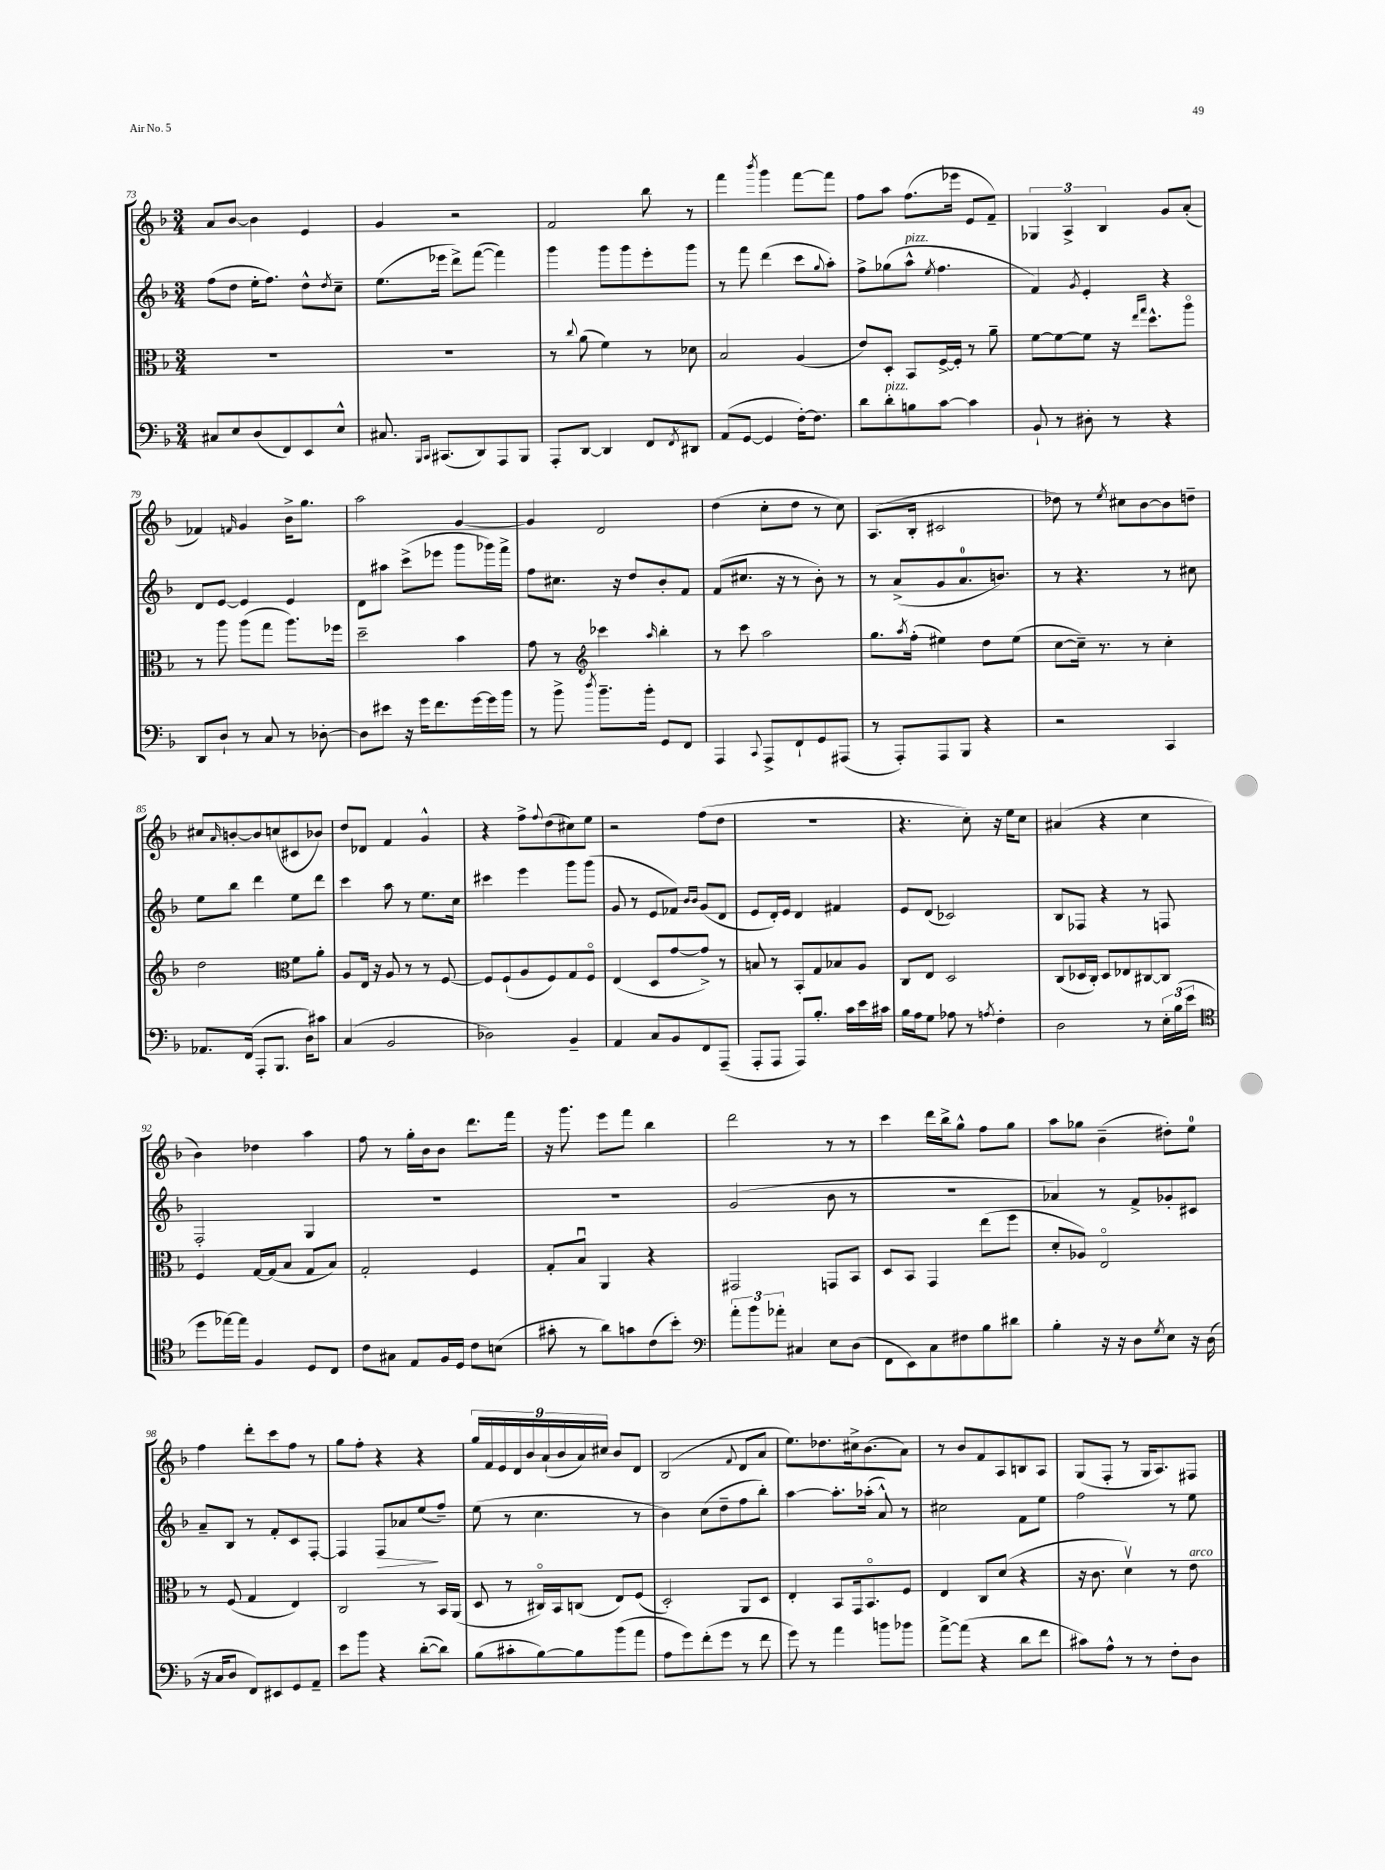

**kern	**kern	**kern	**kern
*staff4	*staff3	*staff2	*staff1
*clefF4	*clefC3	*clefG2	*clefG2
*k[b-]	*k[b-]	*k[b-]	*k[b-]
*M3/4	*M3/4	*M3/4	*M3/4
8C#	2.r	(8ff	8a
8E	.	8dd	[8b-
(8D	.	16ee'	4b-]
.	.	8.ff)	.
8FF)	.	.	.
8EE	.	8dd^^	4e
.	.	8qdd	.
8E^^	.	8cc~	.
=	=	=	=
8.C#	2.r	(8.ee	4g
16qqBBB-	.	.	.
16qqCC	.	.	.
(8.CC#	.	16eee-	.
.	.	8ddd^)	2r
8DD)	.	([8fff	.
8AAA	.	4fff])	.
8BBB-	.	.	.
=	=	=	=
8AAA'	8r	4ggg	2f
.	8qqcc	.	.
[8DD	(8a	.	.
4DD]	4f)	8ggg	.
.	.	8ggg	.
8FF	8r	8eee'	8bb-
8qFF	.	.	.
8DD#	8d-	8ggg	8r
=	=	=	=
(8AA	2B-	8r	4fff
[8GG	.	8fff	.
.	.	.	8qbbb-
4GG]	.	(4ddd	4ggg
[16F')	(4A	8ccc	[8fff
8.F]	.	.	.
.	.	8qqgg	.
.	.	8aa')	8fff]
=	=	=	=
8d	8e)	8ff^	8ff
8d'	8D'	(8gg-	8aa
8B	8BB-	8aa^^	(8.ff
.	.	8qee	.
[8c	[16F^	4.ff	.
.	16F']	.	16eee-
4c]	8r	.	8e
.	8a~	.	8f~)
=	=	=	=
8BB-`	[8f	4f)	6G-
8r	8f_	.	.
.	.	.	6A^
.	.	8qg	.
8D#'	8f]	4e'	.
.	.	.	6B-
8r	16r	.	.
.	16qqee	.	.
.	16qqgg	.	.
.	8.dd^^	.	.
4r	.	4r	8g
.	8aao	.	(8a'
=	=	=	=
8DD	8r	8d	4f-)
8D`	8aa	[8e	.
.	.	.	16qqf
8r	(8aa	4e]	4g
8C	8gg	.	.
8r	8.aa)	4e	16b-^
.	.	.	8.gg
[8D-'	.	.	.
.	16ff-	.	.
=	=	=	=
8D-]	2dd~	8d	2aa
8e#	.	8aa#	.
16r	.	(8ccc^	.
16g	.	.	.
8.f	.	8eee-	.
.	4b-	8ggg	[4g
[16g	.	.	.
16g]	.	16ggg-)	.
16b-	.	16fff^	.
=	=	=	=
8r	8g	8ff	4g]
8b-^	8r	8.cc#	.
*	*clefG2	*	*
8qdd	.	.	.
8.b-~	4ccc-	.	2d
.	.	16r	.
.	.	8dd	.
16b-'	.	.	.
.	16qqaa	.	.
8GG	4bb-'	8b-'	.
8FF	.	8f	.
=	=	=	=
4AAA	8r	(8f	(4dd
.	8ccc	8.cc#	.
8qqCC	.	.	.
8AAA^	2aa	.	8cc'
.	.	16r	.
8FF`	.	8r	8dd
8GG	.	8b-')	8r
(8AAA#	.	8r	8cc)
=	=	=	=
8r	8.gg	8r	(8.A
8AAA')	.	(8a^	.
.	8qaa	.	.
.	(16ff'	.	16B-'
8AAA	4ee#)	8g	2c#
8BBB-	.	8.a	.
4r	8dd	.	.
.	.	8.b)	.
.	(8ee#	.	.
=	=	=	=
2r	[8cc	8r	8dd-)
.	16cc~])	4.r	8r
.	8.r	.	.
.	.	.	8qee
.	.	.	8cc#
.	8r	.	[8b-
4CC	4cc'	8r	8b-]
.	.	8cc#	8dd~
=	=	=	=
8.AA-	2dd	8ee	8cc#
.	.	.	16qqa
.	.	8bb-	[8b'
(16FF	.	.	.
8AAA'	.	4ddd	8b]
8.BBB-	.	.	(8cc
*	*clefC3	*	*
.	8f	8ee	8c#
16D)	.	.	.
8c#	8a'	8ddd	8b-)
=	=	=	=
(4C	8A	4ccc	8dd
.	16E	.	8d-
.	16r	.	.
2BB-	8A	8aa	4f
.	8r	8r	.
.	8r	8.ee	4g^^
.	[8F	.	.
.	.	16cc	.
=	=	=	=
2D-)	8F]	4ccc#	4r
.	(8F`	.	.
.	8A	4eee	8ff^
.	.	.	8qqff
.	8F)	.	(8dd
4BB-~	8G	8ggg	8cc#)
.	8Fo	(8ggg	8ee
=	=	=	=
4AA	(4E	8g	2r
.	.	8r	.
8C	8D	8e	.
8BB-	[8g	8f-)	.
.	.	16qqb-	.
.	.	16qqb-	.
8FF	8g^])	(8g	(8ff
(8AAA~	8r	8d	8dd
=	=	=	=
8AAA'	8B	8e	2.r
8AAA	8r	16d')	.
.	.	16e	.
8AAA)	8BB-'	4d	.
8.B-'	8G	.	.
.	8B-	4f#	.
16c	.	.	.
16e	8A	.	.
16c#	.	.	.
=	=	=	=
16B-	8C	8e	4.r
16A	.	.	.
8G	8E	(8d	.
8A-	2D	2c-)	.
8r	.	.	8cc')
8qA	.	.	.
4F'	.	.	16r
.	.	.	16ee
.	.	.	8cc
=	=	=	=
2D	(8C	8B-	(4a#
.	16D-	8F-	.
.	16C')	.	.
.	8D-	4r	4r
.	8E-	.	.
8r	[8C#	8r	4cc
24E'	8C#]	8F	.
(24B-	.	.	.
24e	.	.	.
=	=	=	=
*clefC4	*	*	*
8dd	4F	2F'	4b-)
[16ee-)	.	.	.
16ee-]	.	.	.
4F	[16G	.	4dd-
.	(16G]	.	.
.	8B-	.	.
8D	8G	4G	4aa
8C	8B-)	.	.
=	=	=	=
8c	2G'	2.r	8ff
8G#	.	.	8r
8E	.	.	16gg'
.	.	.	16b-
16F	.	.	8b-
16D	.	.	.
8c	4F	.	8.ddd
(8B	.	.	.
.	.	.	16fff
=	=	=	=
8g#'	8G'	2.r	16r
.	.	.	8.ggg
8r	8B-u	.	.
8a)	4AA	.	8eee
8g	.	.	8fff
(8c	4r	.	4bb-
8b-')	.	.	.
=	=	=	=
*clefF4	*	*	*
12a'	2GG#	(2g	2ddd
12b-	.	.	.
12a-'	.	.	.
4C#	.	.	.
8E	8GG	8b-	8r
(8D	8BB-	8r	8r
=	=	=	=
8FF	8D	2.r	4ccc
8EE)	8BB-	.	.
8C	4GG	.	16ddd
.	.	.	16bb-^
8F#	.	.	8gg^^
8B-	(8ee	.	8ff
8d#	8ff	.	8gg
=	=	=	=
4B-'	8d'	4a-)	8aa
.	8A-)	.	8gg-
16r	2Eo	8r	(4b-~
16r	.	.	.
8D	.	8f^	.
8qG	.	.	.
8E	.	8g-'	8dd#')
16r	.	8c#	8ee
(16D	.	.	.
=	=	=	=
16r	8r	8a~	4ff
16C	.	.	.
8D	(8F	8B-	.
8FF)	4G	8r	8ddd'
8EE#	.	8f'	8ccc
8GG	4E)	8c	8ff
8AA~	.	[8F'	8r
=	=	=	=
8e	2C	4F]	8gg
8b-	.	.	8ff'
4r	.	8F	4r
.	.	8a-	.
([8d'	8r	(8ee	4r
8d])	16BB-	8ff~)	.
.	(16AA	.	.
=	=	=	=
(8B-	8D	(8ee	18gg
.	.	.	18f
.	.	.	18e
8c#'	8r	8r	.
.	.	.	18d
.	.	.	18b-
[8B-)	16C#o)	4.cc	.
.	.	.	(18a`
.	16BB-	.	.
.	.	.	18b-
8B-]	(8C	.	.
.	.	.	18a)
.	.	.	18cc#
(8b-	8E)	.	8b-
8a	(8F	8r	8d
=	=	=	=
8A	2D')	4b-)	(2B-
8g)	.	.	.
(8f'	.	(8cc	.
8g	.	8dd~	.
.	.	.	8qqf
8r	8AA	8ff	8d
8f	8D	8bb-')	8a
=	=	=	=
8g)	4E'	[4aa	8.ee)
8r	.	.	.
.	.	.	8.dd-
4a	8BB-	8.aa']	.
.	16GG	.	16cc#^
.	8.BB-o	(16aa-'	(8.b-
8b	.	8a^^)	.
8b-	8F	8r	8a)
=	=	=	=
[8a^	4E	2cc#	8r
(8a]	.	.	8b-
4r	8C	.	8f
.	(8d	.	8A
8d	4r	8f	8B
8f	.	8ee	8A
=	=	=	=
8c#)	16r	2ff	(8G
.	8.c	.	.
8A^^	.	.	8F'
8r	4dv)	.	8r
8r	.	.	16G
.	.	.	8.A)
8F'	8r	8r	.
8D	8e	8ee	8F#
==	==	==	==
*-	*-	*-	*-
